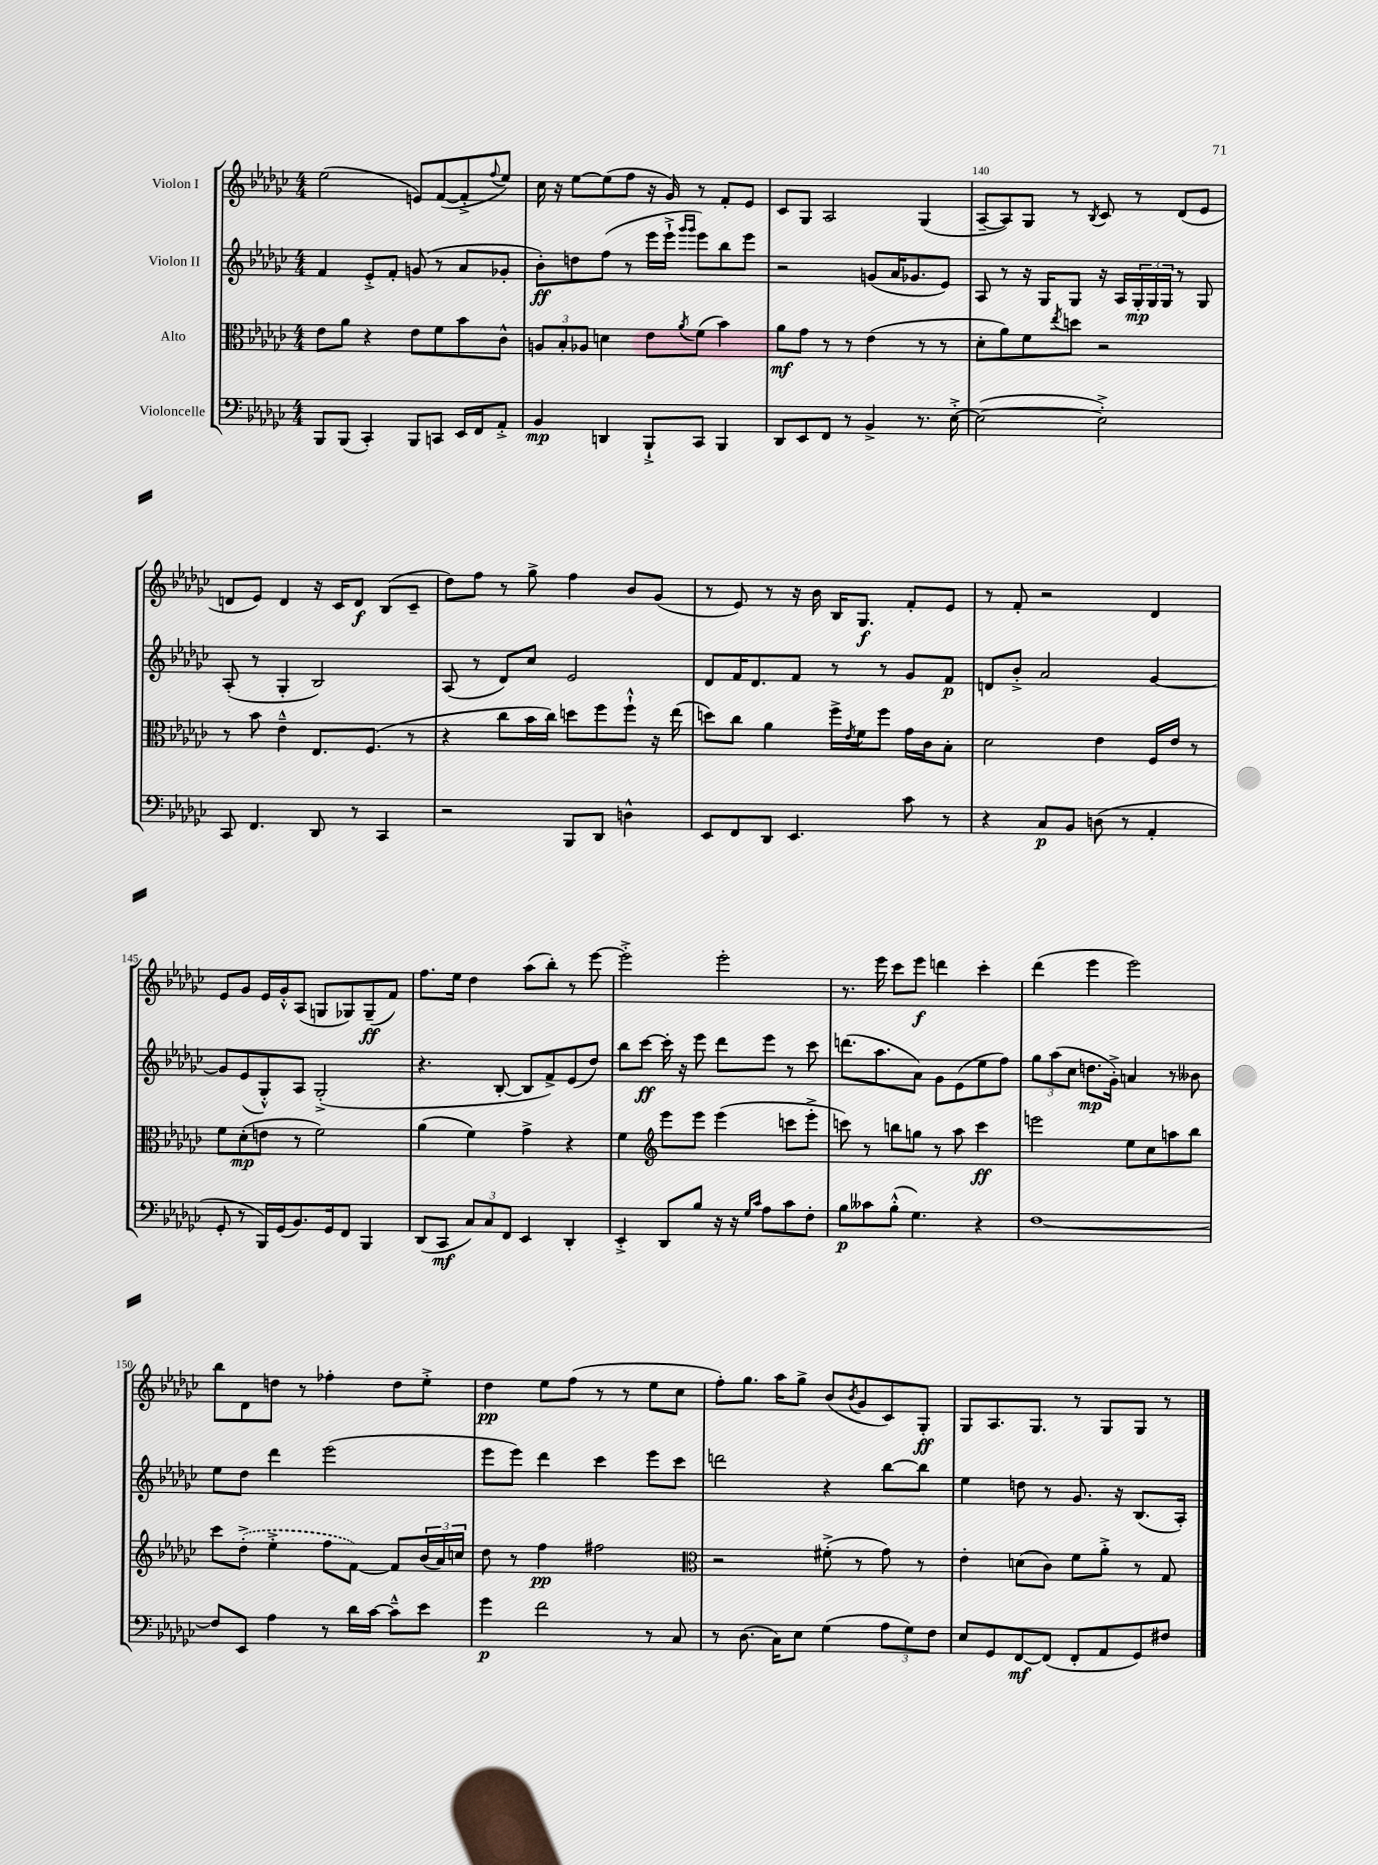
<<
\new StaffGroup <<
\new Staff = "s0" \with { instrumentName = "Violon I" } {
    \clef treble \key ges \major \numericTimeSignature \time 4/4
    ees''2( e'8) f'8~( f'8-.-> \appoggiatura { f''8 } ees''8) |
    ces''16 r16 ees''8~ ees''8( f''8 r16 ges'16) r8 f'8-. ees'8 |
    ces'8 ges8 aes2 ges4( |
    aes8~-- aes8) ges8 r8 \acciaccatura { bes8 } ces'8 r8 des'8( ees'8 |
    d'8 ees'8) d'4 r16 ces'16 d'8\f bes8( ces'8-- |
    des''8) f''8 r8 ges''8-> f''4 bes'8 ges'8( |
    r8 ees'8) r8 r16 bes'16 bes16 ges8.\f f'8-. ees'8 |
    r8 f'8-. r2 des'4 |
    ees'8 ges'8 ees'16 ges'16-.-^ aes8( g8 ges8) ges8--\ff( f'8) |
    f''8. ees''16 des''4 aes''8( bes''8-.) r8 ees'''8~ |
    ees'''2-.-> ees'''2-. |
    r8. ees'''16 ces'''8 ees'''8\f d'''4 ces'''4-. |
    des'''4( ees'''4 ees'''2) |
    bes''8 des'8 d''8 r8 fes''4-. d''8 ees''8-.-> |
    des''4\pp ees''8 f''8( r8 r8 ees''8 ces''8 |
    f''8-.) ges''8. aes''16 ges''8-> bes'8( \acciaccatura { bes'8 } ges'8 ces'8) ges8-.\ff |
    ges8 aes8. ges8. r8 ges8 ges8 r8 \bar "|." |
}
\new Staff = "s1" \with { instrumentName = "Violon II" } {
    \clef treble \key ges \major \numericTimeSignature \time 4/4
    f'4 ees'8-.-> f'8-. g'8( r8 aes'8 ges'8-. |
    bes'8-.\ff) d''8 f''8( r8 ees'''16 ees'''16-!-> \grace { ges'''16 ges'''16 } ees'''8) bes''8 ees'''8 |
    r2 g'8( aes'16 ges'8. ees'8) |
    aes8 r8 r16 ges16 ges8 r16 aes16 \tuplet 3/2 { ges16-.\mp ges16 ges16 } r8 ges8 |
    aes8-.( r8 ges4-. bes2) |
    aes8( r8 des'8) ces''8 ees'2 |
    des'8 f'16 des'8. f'8 r8 r8 ges'8 f'8\p |
    d'8 bes'8-.-> aes'2 ges'4~ |
    ges'8 ees'8( ges8-.-^) aes8 ges2-.->( |
    r4. bes8~-. bes8 f'8->) ees'8( des''8) |
    bes''8 ces'''8~\ff ces'''16-. r16 ees'''8 des'''8 ees'''8 r8 ces'''8 |
    d'''8.( aes''8. aes'8) ges'8 ees'8( ees''8 f''8) |
    \tuplet 3/2 { ges''8 aes''8( ces''8 } d''8.\mp ges'16-.->) a'4 r8 beses'8 |
    ees''8 des''8 des'''4 ees'''2( |
    ees'''8 ees'''8) des'''4 ces'''4 ees'''8 ces'''8 |
    d'''2 r4 bes''8~ bes''8 |
    ees''4 d''8 r8 ges'8. r16 bes8.( aes16-.) \bar "|." |
}
\new Staff = "s2" \with { instrumentName = "Alto" } {
    \clef alto \key ges \major \numericTimeSignature \time 4/4
    ees'8 aes'8 r4 ees'8 f'8 bes'8 ces'8-^ |
    \tuplet 3/2 { a8 bes8-. aes8 } d'4 ees'8 \acciaccatura { aes'8 } f'8( bes'4) |
    aes'8\mf ges'8 r8 r8 ees'4( r8 r8 |
    des'8-. aes'8) f'8 \acciaccatura { ees''8 } d''8 r2 |
    r8 bes'8 ees'4---^ ees8. f8.( r8 |
    r4 ces''8 bes'16 ces''16) d''8 f''8 f''8-!-^ r16 ees''16( |
    d''8) ces''8 aes'4 f''16-> \acciaccatura { ees'8 } f'16 f''8 ges'16 ces'16 bes8-. |
    des'2 ees'4 f16 ees'16 r8 |
    f'8 des'8-.\mp( e'8 r8 f'2) |
    aes'4( f'4) ges'4-> r4 |
    f'4 \clef treble ees'''8 ees'''8 ees'''4( c'''8 ees'''8-.-> |
    c'''8) r8 b''8 g''8 r8 aes''8 c'''4\ff |
    e'''2 ees''8 ces''8 a''8 bes''8 |
    ces'''8 \once \slurDashed des''8-.->( ees''4-.-> f''8 f'8~) f'8 \tuplet 3/2 { bes'16( aes'16) c''16 } |
    des''8 r8 f''4\pp fis''2 |
    \clef alto r2 fis'8-.->( r8 ges'8) r8 |
    ees'4-. d'8( ces'8) f'8 aes'8-.-> r8 ges8 \bar "|." |
}
\new Staff = "s3" \with { instrumentName = "Violoncelle" } {
    \clef bass \key ges \major \numericTimeSignature \time 4/4
    bes,,8 bes,,8( ces,4-.) bes,,8 c,8 ees,16 f,16 aes,8-.-> |
    bes,4\mp d,4 bes,,8-!-> ces,8 bes,,4 |
    des,8 ees,8 f,8 r8 bes,4-> r8. ees16~-.-> |
    ees2~( ees2-.->) |
    ces,8 f,4. des,8 r8 ces,4 |
    r2 bes,,8 des,8 d4-^ |
    ees,8 f,8 des,8 ees,4. ces'8 r8 |
    r4 ces8\p bes,8 d8( r8 aes,4-. |
    ges,8-. r8 bes,,16) ges,16( bes,8.) ges,16 f,8 bes,,4 |
    des,8( ces,8\mf \tuplet 3/2 { ces8) ces8 f,8 } ees,4 des,4-. |
    ees,4-.-> des,8 bes8 r16 r16 \grace { ges16 ces'16 } aes8 ces'8 f8-. |
    bes8\p ceses'8 bes8-.-^( ges4.) r4 |
    f1~ |
    f8 ees,8 aes4 r8 des'16 ces'16~ ces'8---^ ees'8 |
    ges'4\p f'2 r8 ces8 |
    r8 des8.( ces16) ees8 ges4( \tuplet 3/2 { aes8 ges8) f8 } |
    ees8 ges,8 f,8~\mf f,8( f,8-. aes,8 ges,8) fis8 \bar "|." |
}
>>
>>
\layout { \context { \Score currentBarNumber = #137 \override BarNumber.break-visibility = ##(#f #t #t) barNumberVisibility = #(every-nth-bar-number-visible 5) } }
